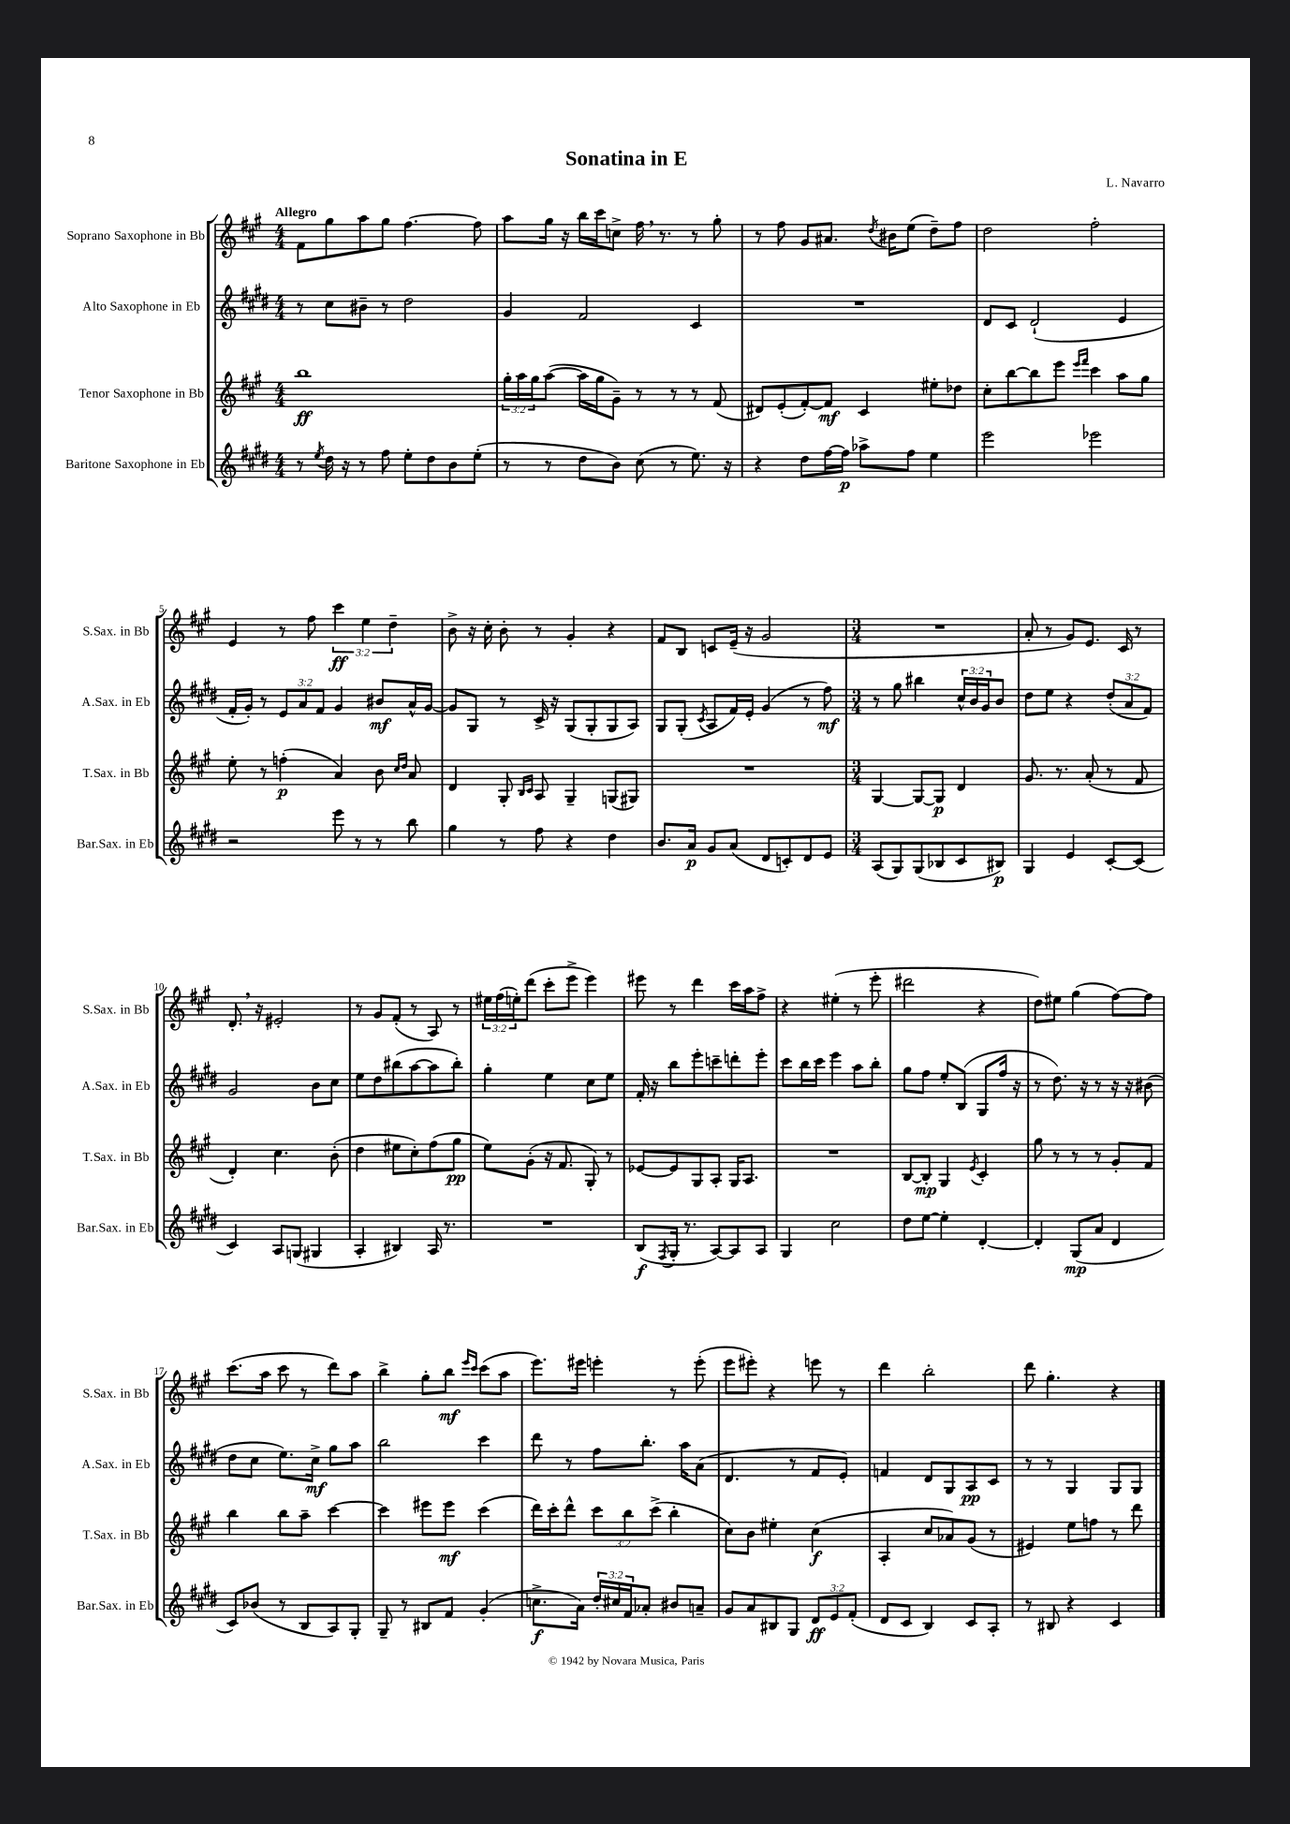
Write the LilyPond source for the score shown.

\header { title = "Sonatina in E" composer = "L. Navarro" }
<<
\new StaffGroup <<
\new Staff = "s0" \with { instrumentName = "Soprano Saxophone in Bb" shortInstrumentName = "S.Sax. in Bb" } {
    \clef treble \key a \major \numericTimeSignature \time 4/4 \override Staff.TupletNumber.text = #tuplet-number::calc-fraction-text \tempo "Allegro"
    fis'8 gis''8 a''8 gis''8 fis''4.~ fis''8 |
    a''8 gis''16 r16 b''16 cis'''16 c''8-> fis''16 \breathe r8. r8 gis''8-. |
    r8 fis''8 gis'8 ais'8. \acciaccatura { d''8 } bis'16 e''8( d''8--) fis''8 |
    d''2 fis''2-. |
    e'4 r8 fis''8 \tuplet 3/2 { cis'''4\ff e''4 d''4-- } |
    b'8-> r16 cis''16-. b'8-. r8 gis'4-. r4 |
    fis'8 b8 c'8 e'16--( r16 gis'2 |
    \numericTimeSignature \time 3/4 R2. |
    a'8-. r8 gis'8) e'8. cis'16 r8 |
    d'8.-. \breathe r16 eis'2-. |
    r8 gis'8 fis'8-.( r8 a8) r8 |
    \tuplet 3/2 { eis''16 fis''16( e''16-.) } d'''8( cis'''8-. e'''8-> e'''4) |
    eis'''8 r8 d'''4 cis'''16 a''16 fis''8-> |
    r4 eis''4-.( r8 e'''8-. |
    dis'''2 r4 |
    d''8) eis''8 gis''4( fis''8~) fis''8 |
    cis'''8.( a''16 cis'''8 r8 d'''8) a''8 |
    b''4-> gis''8-. b''8\mf \grace { e'''16 cis'''16 } cis'''8( a''8 |
    e'''8.) eis'''16 e'''4-. r8 e'''8-.( |
    e'''8 eis'''8-.) r4 e'''8 r8 |
    d'''4 b''2-. |
    d'''8 gis''4.-. r4 \bar "|." |
}
\new Staff = "s1" \with { instrumentName = "Alto Saxophone in Eb" shortInstrumentName = "A.Sax. in Eb" } {
    \clef treble \key e \major \numericTimeSignature \time 4/4 \override Staff.TupletNumber.text = #tuplet-number::calc-fraction-text
    r8 cis''8 bis'8-- r8 dis''2 |
    gis'4 fis'2 cis'4 |
    R1 |
    dis'8 cis'8 dis'2-!( e'4 |
    fis'16-. gis'16-.) r8 \tuplet 3/2 { e'8 a'8 fis'8 } gis'4 bis'8\mf a'16-^ gis'16~ |
    gis'8 gis8 r8 cis'16-> r16 gis8( gis8-. gis8 a8) |
    gis8 gis8-.( \acciaccatura { cis'8 } a8 fis'16) e'16-. gis'4( r8 fis''8\mf) |
    \numericTimeSignature \time 3/4 r8 gis''8 bis''4 \tuplet 3/2 { cis''16-^ b'16 gis'16 } b'8 |
    dis''8 e''8 r4 \tuplet 3/2 { dis''8-.( a'8 fis'8) } |
    gis'2 b'8 cis''8 |
    e''8 dis''8 bis''8( a''8~ a''8 bis''8-.) |
    gis''4-. e''4 cis''8 e''8 |
    fis'16-. r16 b''8 e'''8-. c'''8-- d'''8-. e'''8-. |
    cis'''8 b''16 cis'''16 e'''4 a''8 b''8-. |
    gis''8 fis''8 e''8-. b8( gis8 fis''16 r16 |
    r8 dis''8.) r16 r8 r16 r16 bis'8( |
    dis''8 cis''8 e''8.) cis''16->\mf gis''8 a''8 |
    b''2 cis'''4 |
    dis'''8 r8 fis''8 b''8.-. a''16 a'8( |
    dis'4. r8 fis'8 e'8-.) |
    f'4 dis'8 gis8 a8\pp cis'8 |
    r8 r8 gis4 gis8 gis8 \bar "|." |
}
\new Staff = "s2" \with { instrumentName = "Tenor Saxophone in Bb" shortInstrumentName = "T.Sax. in Bb" } {
    \clef treble \key a \major \numericTimeSignature \time 4/4 \override Staff.TupletNumber.text = #tuplet-number::calc-fraction-text
    b''1\ff |
    \tuplet 3/2 { gis''16-. a''16 gis''16 } a''8~( a''16 gis''16 gis'8--) r8 r8 r8 fis'8( |
    dis'8) e'8-.( fis'8~-.) fis'8\mf cis'4 eis''8-. des''8 |
    cis''8-. b''8~ b''8 e'''8 \grace { e'''16 fis'''16 } cis'''4 a''8 gis''8 |
    e''8-. r8 f''4-.\p( a'4) b'8 \grace { cis''16 d''16 } a'8 |
    d'4 gis8-. \grace { b16 cis'16 } a8 gis4-- g8( gis8) |
    R1 |
    \numericTimeSignature \time 3/4 gis4~ gis8~ gis8\p d'4 |
    gis'8. r8. a'8-.( r8 fis'8 |
    d'4-.) cis''4. b'8-.( |
    d''4 eis''8 cis''8-.) fis''8( gis''8\pp |
    e''8) gis'8-.( r16 fis'8. gis8-.) r8 |
    ees'8~ ees'8 gis8 a8-. gis16 a8. |
    R2. |
    b8~ b8-.\mp gis4 \acciaccatura { e'8 } cis'4-. |
    gis''8 r8 r8 r8 gis'8-. fis'8 |
    b''4 b''8 a''8-- cis'''4~ |
    cis'''4 eis'''8 eis'''8\mf cis'''4( |
    d'''16) cis'''16-. d'''8-^ \tuplet 3/2 { cis'''8 b''8 cis'''8->( } b''4-. |
    cis''8) b'8 eis''4-. cis''4\f( |
    a4-. cis''8 aes'8) gis'8( r8 |
    eis'4) e''8 f''8 r8 d'''8 \bar "|." |
}
\new Staff = "s3" \with { instrumentName = "Baritone Saxophone in Eb" shortInstrumentName = "Bar.Sax. in Eb" } {
    \clef treble \key e \major \numericTimeSignature \time 4/4 \override Staff.TupletNumber.text = #tuplet-number::calc-fraction-text
    r8 \acciaccatura { e''8 } dis''16 r16 r8 fis''8 e''8-. dis''8 b'8 e''8-.( |
    r8 r8 dis''8 b'8) cis''8( r8 e''8.) r16 |
    r4 dis''8 fis''16~ fis''16\p aes''8-> fis''8 e''4 |
    e'''2 ees'''2 |
    r2 e'''8 r8 r8 b''8 |
    gis''4 r8 fis''8 r4 dis''4 |
    b'8. a'16\p gis'8 a'8( dis'8 c'8-.) dis'8 e'8 |
    \numericTimeSignature \time 3/4 a8( gis8) gis8( bes8 cis'8 bis8\p) |
    gis4 e'4 cis'8~-. cis'8( |
    cis'4) a8 g8( gis4 |
    a4-. bis4) a16 r8. |
    R2. |
    b8\f( \acciaccatura { fis8 } gis16-. r8. a8~) a8 a8 |
    gis4 cis''2 |
    dis''8 e''8~ e''4-. dis'4~-. |
    dis'4-. gis8\mp( a'8 dis'4 |
    cis'8) bes'8( r8 b8 a8) gis8-. |
    gis8-- r8 bis8 fis'8 gis'4-.( |
    c''8.->\f a'16) \tuplet 3/2 { dis''16-. cis''16 fis'16 } aes'8-. bis'8 a'8-- |
    gis'8 a'8 bis8 gis8 \tuplet 3/2 { dis'8\ff e'8 fis'8-.( } |
    dis'8 cis'8 b4) cis'8 a8-. |
    r8 bis8 r4 cis'4 \bar "|." |
}
>>
>>
